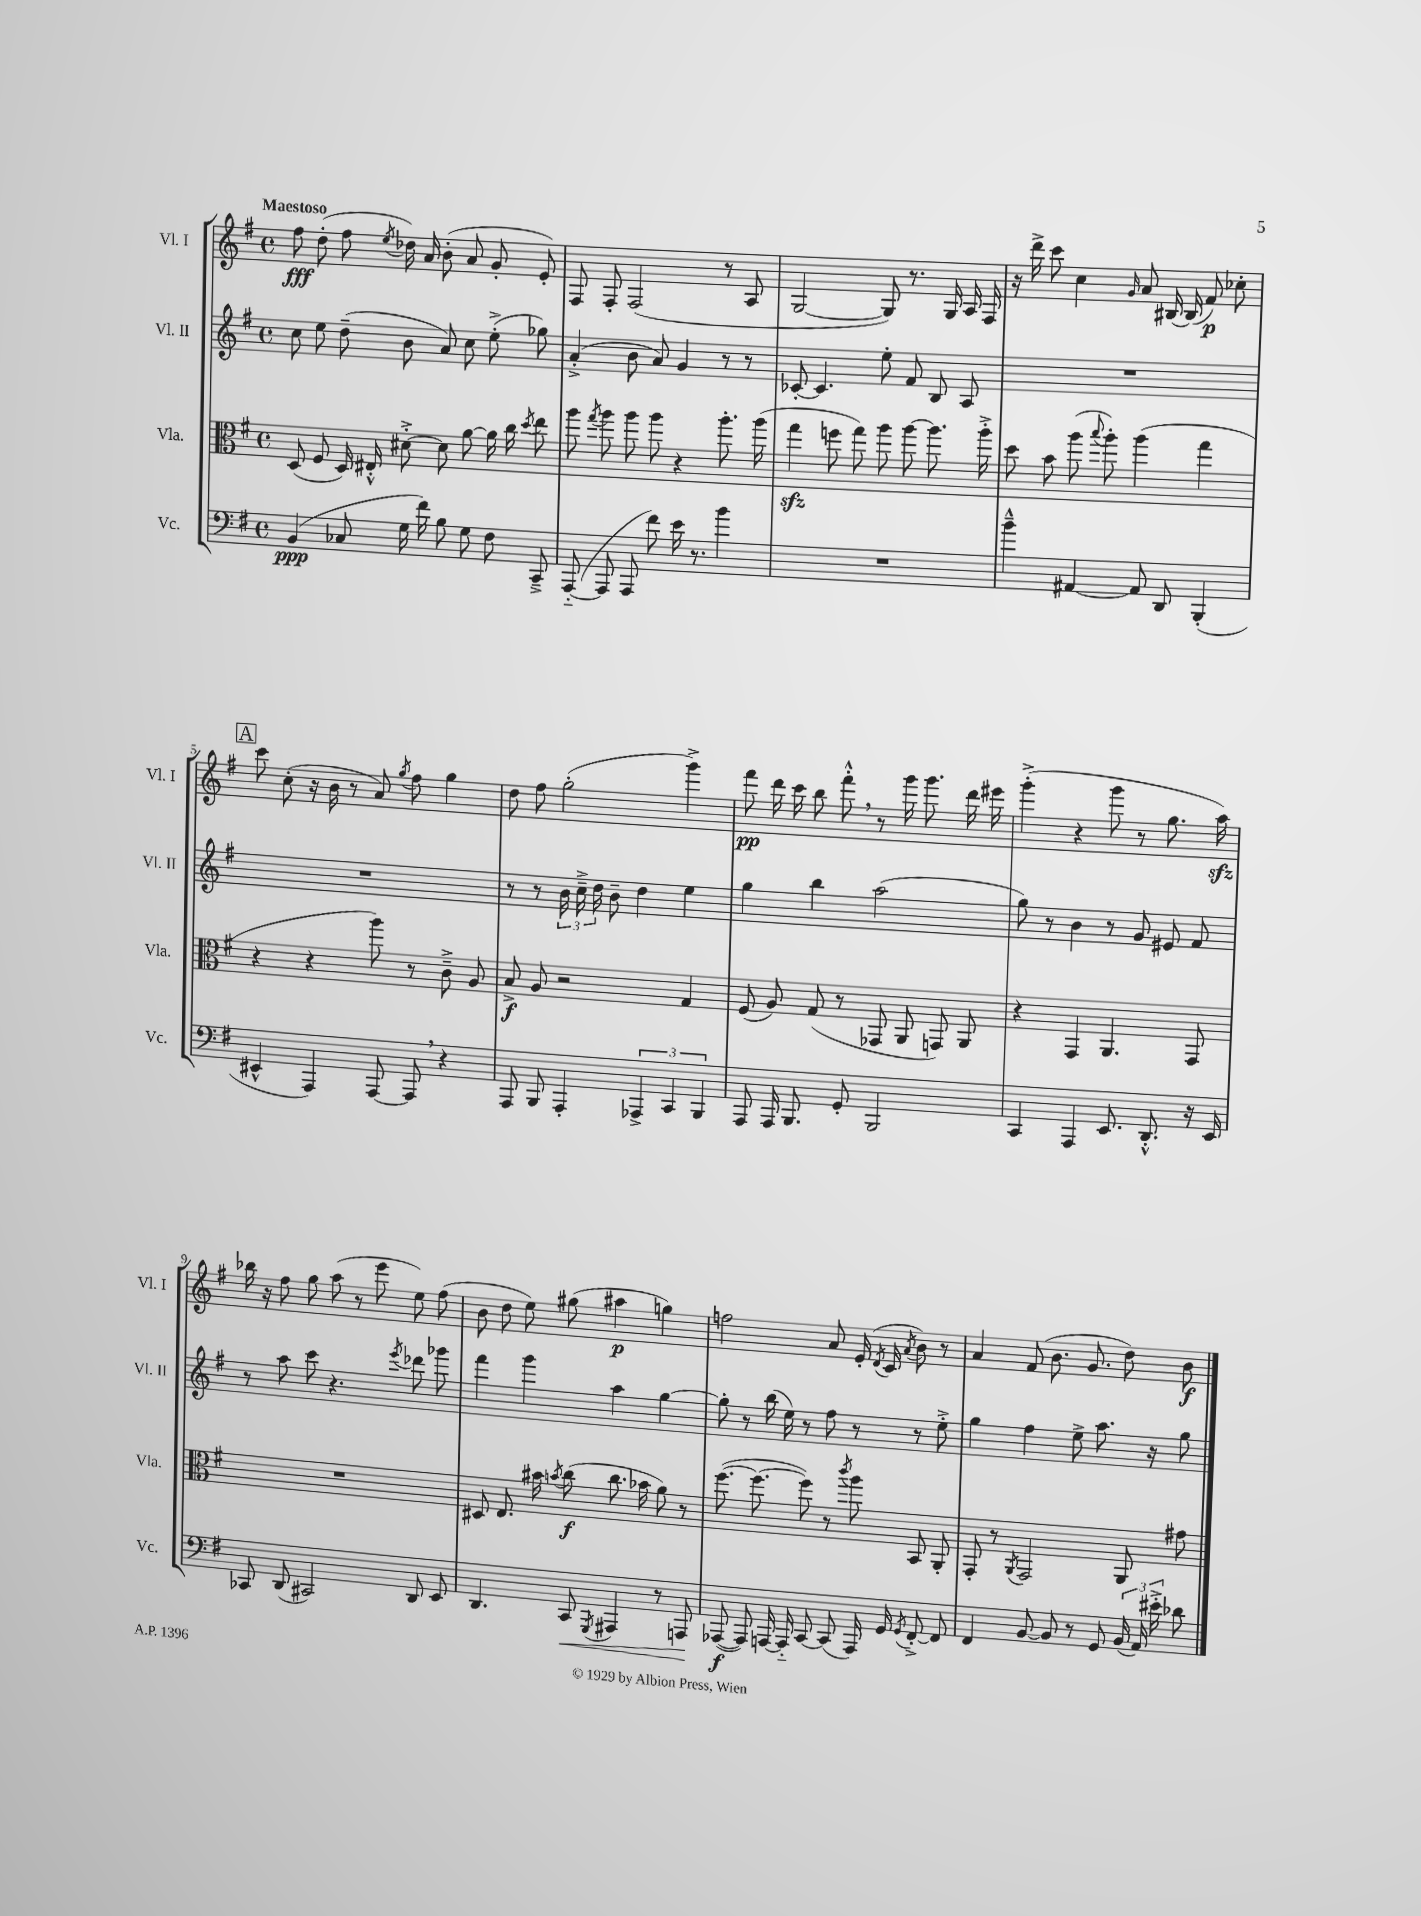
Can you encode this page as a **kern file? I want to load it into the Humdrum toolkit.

**kern	**dynam	**kern	**dynam	**kern	**kern	**dynam
*part4	*part4	*part3	*part3	*part2	*part1	*part1
*staff4	*staff4	*staff3	*staff3	*staff2	*staff1	*staff1
*I"Vc.	*	*I"Vla.	*	*I"Vl. II	*I"Vl. I	*
*I'Vc.	*	*I'Vla.	*	*I'Vl. II	*I'Vl. I	*
*clefF4	*	*clefC3	*	*clefG2	*clefG2	*
*k[f#]	*	*k[f#]	*	*k[f#]	*k[f#]	*
*M4/4	*	*M4/4	*	*M4/4	*M4/4	*
*met(c)	*	*met(c)	*	*met(c)	*met(c)	*
=1	=1	=1	=1	=1	=1	=1
!	!	!	!	!	!LO:TX:a:B:t=Maestoso	!
(4BB/	ppp	(8D/	.	8cc\	8ff#\	fff
.	.	8F#/	.	8ee\	(8dd'\	.
8C-X/	.	16D/)	.	(8dd~\	8ff#\	.
.	.	16E#X'^^/	.	.	.	.
.	.	.	.	.	8qee/	.
16G\	.	[8d#X'^\	.	8b\	16dd-X\)	.
16f#\)	.	.	.	.	16a/	.
8B\	.	8d#\]	.	8a/)	(8b'\	.
8G\	.	[8a\	.	8cc\	8a/	.
8F#\	.	16a\]	.	(8ee'^\	8g'/	.
.	.	16cc\	.	.	.	.
.	.	8qdd/	.	.	.	.
8CC~^/	.	8ee\	.	8gg-X\)	8e'/)	.
=2	=2	=2	=2	=2	=2	=2
([8AAA/	.	8aa\	.	(4a'^/	8F#/	.
.	.	8qgg/	.	.	.	.
8AAA/]	.	8aa\	.	.	8F#'/	.
8AAA/	.	8aa\	.	8b\	(2F#/	.
8f#\)	.	8aa\	.	8a/)	.	.
16e\	.	4r	.	4g/	.	.
8.r	.	.	.	.	.	.
4b\	.	8.aa'\	.	8r	8r	.
.	.	.	.	8r	8A/	.
.	.	(16aa\	.	.	.	.
=3	=3	=3	=3	=3	=3	=3
1r	.	4ggzz\	.	[8c-X'/	[2G/	.
.	.	.	.	4.c-/]	.	.
.	.	8ffn\	.	.	.	.
.	.	8gg\)	.	.	.	.
.	.	8aa\	.	8ee'\	8G/])	.
.	.	[8aa\	.	8f#/	8.r	.
.	.	8.aa\]	.	8B/	.	.
.	.	.	.	.	16G/	.
.	.	.	.	8A/	16A/	.
.	.	16aa'^\	.	.	16F#/	.
=4	=4	=4	=4	=4	=4	=4
4b~^^\	.	8dd\	.	1r	16r	.
.	.	.	.	.	16ddd^\	.
.	.	8b\	.	.	8ccc\	.
[4AA#X/	.	(8aa\	.	.	4cc\	.
.	.	8qqbb/	.	.	.	.
.	.	8aa'\)	.	.	.	.
.	.	.	.	.	16qqg/	.
8AA#/]	.	(4aa\	.	.	8a/	.
8DD/	.	.	.	.	[16B#X/	.
.	.	.	.	.	(16B#/]	.
(4BBB'/	.	4gg\	.	.	8f#/)	p
.	.	.	.	.	8cc-X'\	.
!!LO:LB:g=z
!!LO:REH:place=s1:t=A
=5	=5	=5	=5	=5	=5	=5
4EE#X^^/	.	4r	.	1r	8ccc\	.
.	.	.	.	.	(8cc'\	.
4AAA/)	.	4r	.	.	16r	.
.	.	.	.	.	16b\	.
.	.	.	.	.	8r	.
[8AAA/	.	8aa\)	.	.	8a/)	.
.	.	.	.	.	8qgg/	.
8AAA,/]	.	8r	.	.	8ff#\	.
4r	.	8c~^\	.	.	4gg\	.
.	.	8A/	.	.	.	.
=6	=6	=6	=6	=6	=6	=6
8AAA/	.	8B^/	f	8r	8dd\	.
8BBB/	.	8A/	.	8r	8ff#\	.
4AAA'/	.	2r	.	24b\	(2gg'\	.
.	.	.	.	24cc~^\	.	.
.	.	.	.	24dd\	.	.
.	.	.	.	8b~\	.	.
6AAA-X^/	.	.	.	4dd\	.	.
6CC/	.	.	.	.	.	.
.	.	4G/	.	4ee\	4ggg^\)	.
6BBB/	.	.	.	.	.	.
=7	=7	=7	=7	=7	=7	=7
8AAA/	.	(8F#/	.	4gg\	8fff#\	pp
16AAA/	.	8A/)	.	.	16ddd\	.
8.BBB/	.	.	.	.	16ccc\	.
.	.	(8G/	.	4bb\	8bb\	.
8GG'/	.	8r	.	.	8fff#'^^,\	.
2BBB/	.	8GG-X/	.	(2aa\	8r	.
.	.	8AA/	.	.	16ggg\	.
.	.	.	.	.	8.ggg\	.
.	.	8GGn/)	.	.	.	.
.	.	8AA/	.	.	16ddd\	.
.	.	.	.	.	16eee#X\	.
=8	=8	=8	=8	=8	=8	=8
4CC/	.	4r	.	8gg\)	(4ggg'^\	.
.	.	.	.	8r	.	.
4AAA/	.	4GG/	.	4b\	4r	.
8.EE/	.	4.AA/	.	8r	8ggg\	.
.	.	.	.	8g/	8r	.
8.DD'^^/	.	.	.	.	.	.
.	.	.	.	8e#X/	8.gg\	.
16r	.	8GG/	.	8f#/	.	.
16EE/	.	.	.	.	16aazz\)	.
!!LO:LB:g=z
=9	=9	=9	=9	=9	=9	=9
8CC-X/	.	1r	.	8r	16bb-X\	.
.	.	.	.	.	16r	.
(8DD/	.	.	.	8aa\	8ff#\	.
2CC#X/)	.	.	.	8ccc\	8gg\	.
.	.	.	.	4.r	(8aa\	.
.	.	.	.	.	8r	.
.	.	.	.	.	8eee\	.
.	.	.	.	8qeee/	.	.
8DD/	.	.	.	8ddd-X\	8ee\)	.
8EE/	.	.	.	8ggg-X\	(8ff#\	.
=10	=10	=10	=10	=10	=10	=10
4.DD/	.	8D#X/	.	4fff#\	8b\	.
.	.	8.E/	.	.	8dd\	.
.	.	.	.	4ggg\	8ee\)	.
.	.	16b#X\	.	.	.	.
.	.	8qbn/	.	.	.	.
!	!LO:HP:b	!	!	!	!	!
8CC/	<	(8cc\	f	.	(8gg#X\	.
8qGGG/	.	.	.	.	.	.
4AAA#X/	.	8.cc\	.	4aa\	4aa#X\	p
.	.	16b-X\	.	.	.	.
8r	.	8a\)	.	[4gg\	4ggn\)	.
8AAAn/	.	8r	.	.	.	.
.	[	.	.	.	.	.
=11	=11	=11	=11	=11	=11	=11
([8AAA-X/	f	([8.ff#\	.	8gg'\]	2ffn\	.
8AAA-/])	.	.	.	8r	.	.
.	.	8.ff#\_	.	.	.	.
[16AAAn/	.	.	.	(16bb\	.	.
16AAA/]	.	.	.	16ee\)	.	.
[8CC/	.	8ff#\])	.	8r	.	.
(8CC/]	.	8r	.	8ff#\	8a/	.
.	.	8qccc/	.	.	.	.
16AAA/)	.	8aa\	.	8r	(16e'/	.
.	.	.	.	.	8qd/	.
16GG/	.	.	.	.	16c/	.
8qGG/	.	.	.	.	8qa/	.
[8FF#'^/	.	8BB/	.	8r	8b\)	.
8FF#/]	.	8AA'/	.	8ee'^\	8r	.
=12	=12	=12	=12	=12	=12	=12
4FF#/	.	8GG'/	.	4gg\	4a/	.
.	.	8r	.	.	.	.
.	.	8qAA/	.	.	.	.
[8BB/	.	2GG/	.	4ff#\	(8f#/	.
8BB/]	.	.	.	.	8.b\	.
8r	.	.	.	8ee^\	.	.
.	.	.	.	.	8.g/	.
8GG/	.	.	.	8.aa\	.	.
(24BB/	.	8AA/	.	.	8dd\)	.
24AA/)	.	.	.	.	.	.
.	.	.	.	16r	.	.
24e#X'^\	.	.	.	.	.	.
8d-X\	.	8g#X\	.	8gg\	8b\	f
==	==	==	==	==	==	==
*-	*-	*-	*-	*-	*-	*-
